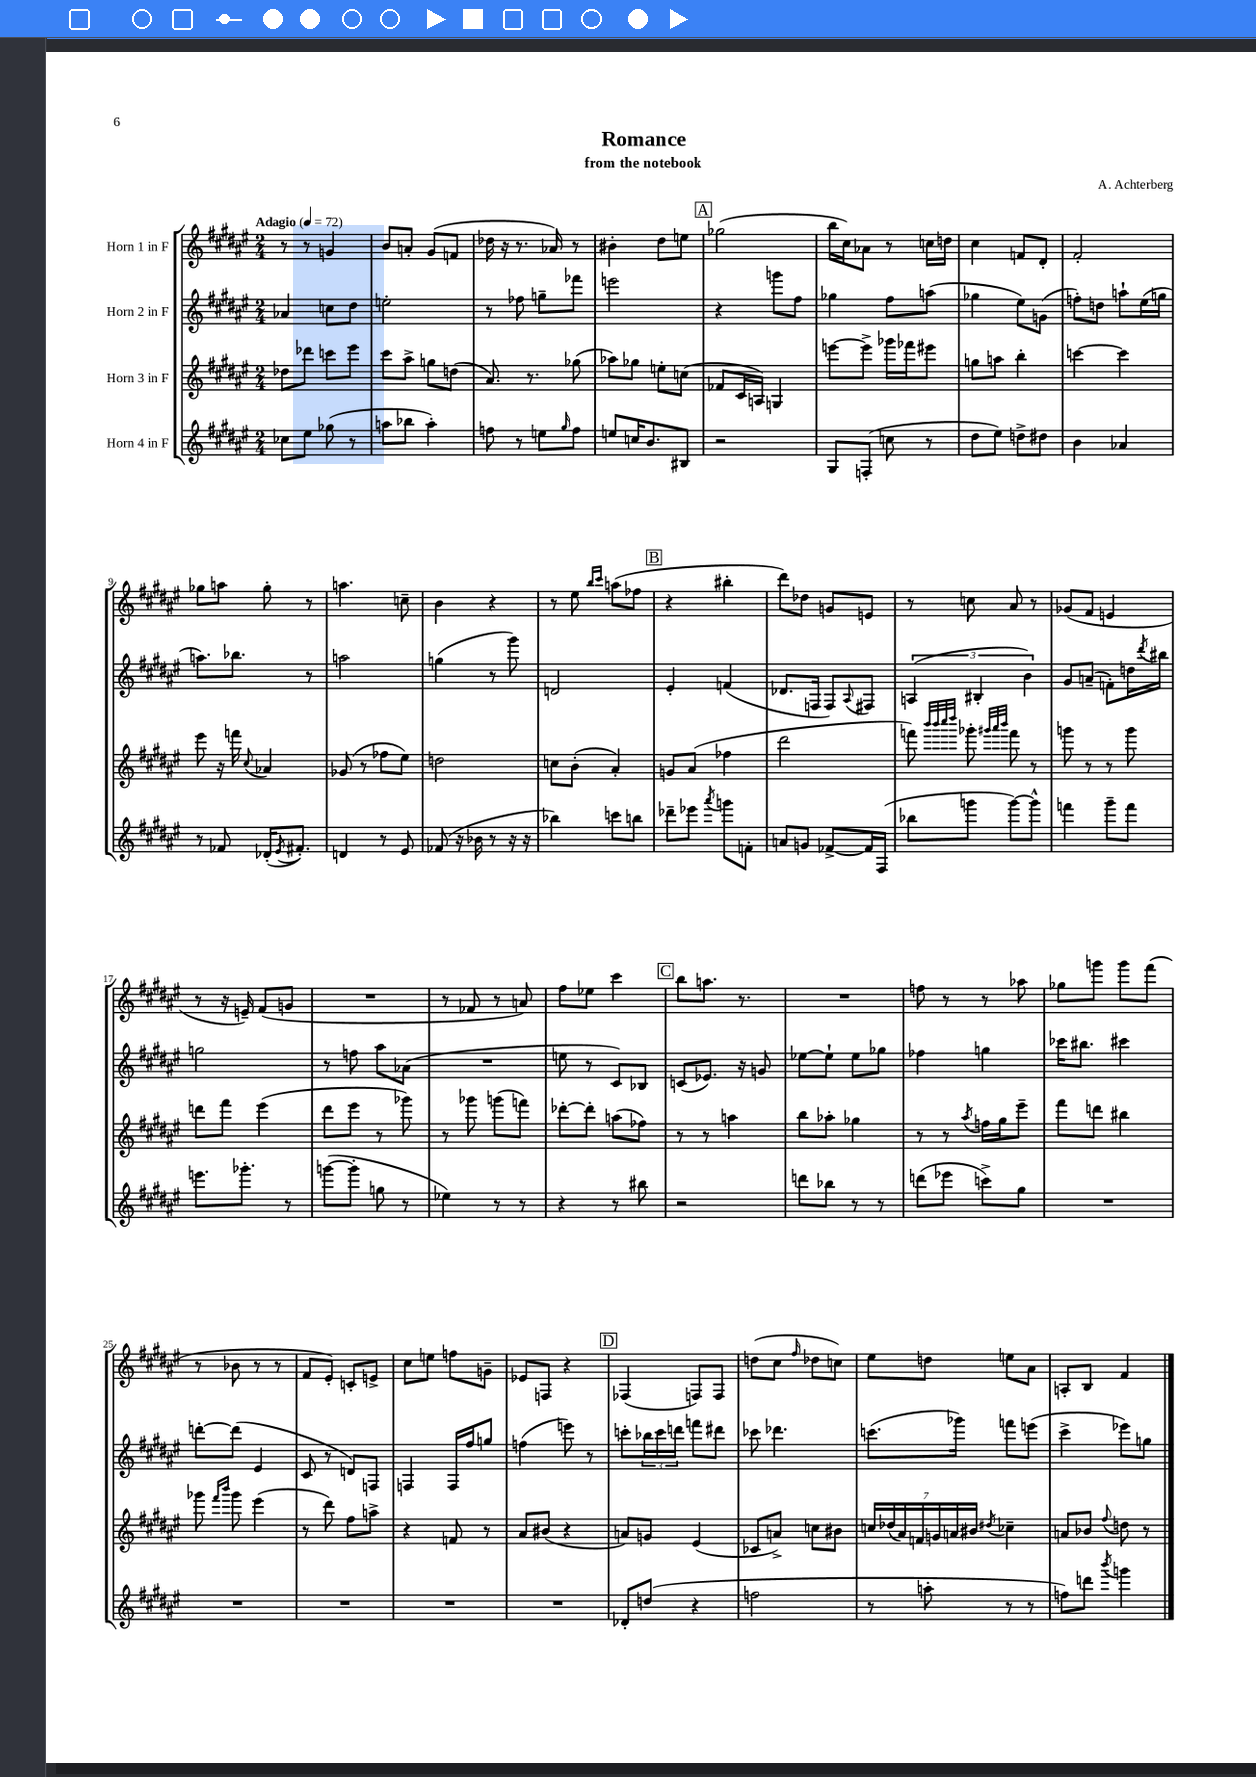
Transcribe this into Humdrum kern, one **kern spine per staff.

**kern	**kern	**kern	**kern
*staff4	*staff3	*staff2	*staff1
*clefG2	*clefG2	*clefG2	*clefG2
*k[f#c#g#d#a#e#]	*k[f#c#g#d#a#e#]	*k[f#c#g#d#a#e#]	*k[f#c#g#d#a#e#]
*M2/4	*M2/4	*M2/4	*M2/4
*MM72	*MM72	*MM72	*MM72
8cc-	8dd-	4a-	8r
8ee#	8ddd-	.	8r
(8gg-	8ccc	8cc	4g
8r	8eee#	8dd#	.
=	=	=	=
8aa	8ccc#	2ee'	8b
8bb-	8aa#^	.	8a'
4aa')	8gg	.	(8g#
.	(8dd	.	8f
=	=	=	=
8ff	8.a#)	8r	16dd-
.	.	.	16r
8r	.	8ff-	8.r
.	8.r	.	.
8ee	.	8gg~	.
.	.	.	16a-)
16qqgg#	.	.	.
8ff	(8gg-	8fff-	8r
=	=	=	=
8ee	8aa-)	2eee	4b#'
16cc	8gg-	.	.
8.b	.	.	.
.	8ee'	.	8dd#
8B#	(8cc	.	8ee
=	=	=	=
2r	8f-	4r	(2gg-
.	16c#	.	.
.	16A)	.	.
.	4G	8ggg	.
.	.	8ff#	.
=	=	=	=
8G#	[8eee	4gg-	16bb
.	.	.	16cc#)
(8F'	8eee^]	.	8a-
8cc	16ggg-	8ff#	8r
.	16fff-	.	.
8r	8eee#	(8aa	16cc
.	.	.	16dd
=	=	=	=
8dd#	8gg	4gg-	4cc#
8ee#)	8aa	.	.
8dd^	4bb'	8ee#)	8f
8dd#	.	(8g	8d#'
=	=	=	=
4b	[4ccc	8ff')	2f#'
.	.	8dd	.
4a-	4ccc]	8aa`	.
.	.	(16ee#	.
.	.	16gg	.
=	=	=	=
8r	8eee#	8.aa)	8gg-
8f-	16r	.	8aa
.	16fff	8.bb-	.
.	8qqcc#	.	.
(16d-'	4a-	.	8gg-'
8qe#	.	.	.
8.f#')	.	.	.
.	.	8r	8r
=	=	=	=
4d	(8g-	2aa	4.aa
.	8r	.	.
8r	8ff-	.	.
8e#	8ee#)	.	8cc~
=	=	=	=
(8f-	2dd	(4gg	4b
16r	.	.	.
16b-	.	.	.
8r	.	8r	4r
16r	.	8ggg#)	.
16r	.	.	.
=	=	=	=
4bb-)	8cc	2d	8r
.	(8b'	.	8ee#
.	.	.	16qqbb
.	.	.	16qqccc#
8ccc	4a#')	.	(8aa
8bb	.	.	8ff-
=	=	=	=
8ddd-~	8g	4e#'	4r
8eee-	(8a#	.	.
8qaaa#	.	.	.
8ggg	4ff-	(4f	4bb#'
8f'	.	.	.
=	=	=	=
8a	2ddd#	8.d-	8ddd#)
8g	.	.	8dd-
.	.	16F	.
[8f-^	.	8F)	8g
.	.	8qqA#	.
16f-]	.	8F#	8e
(16F#	.	.	.
=	=	=	=
8bb-	8fff)	(6A	8r
.	32qqbbb	.	.
.	32qqbbb	.	.
.	32qqcccc#	.	.
.	32qqdddd#	.	.
8ggg	8ggg-'	.	8cc
.	.	6B#'	.
.	32qqggg#	.	.
.	32qqaaa#	.	.
.	32qqbbb	.	.
[8ggg)	8fff	.	8a#
.	.	6b)	.
8ggg^^]	8r	.	8r
=	=	=	=
4fff	8ggg	8g#	(8g-
.	8r	(8a~	8f#
8ggg#~	8r	8f')	4e
8fff	8ggg	16dd	.
.	.	8qddd#	.
.	.	16bb#	.
=	=	=	=
8.eee	8ddd	2gg	8r
.	8fff#	.	16r
8.ggg-'	.	.	16e~)
.	(4eee#	.	(8f#
8r	.	.	8g
=	=	=	=
([8ggg	8ddd#	8r	2r
8ggg']	8eee#	8ff	.
8gg	8r	8aa#	.
8r	8ggg-)	(8a-	.
=	=	=	=
4ee-)	8r	2r	8r
.	8ggg-	.	8f-
8r	(8ggg	.	8r
8r	8fff)	.	8a)
=	=	=	=
4r	[8ddd-'	8ee	8ff#
.	8ddd-']	8r	8ee-
8r	(8aa	8c#)	4ccc#
8bb#	8ff-)	8B-	.
=	=	=	=
2r	8r	(8c	8bb
.	8r	8.e-)	8.aa
.	4aa	.	.
.	.	16r	8.r
.	.	8g	.
=	=	=	=
8ddd	8bb	[8ee-	2r
8bb-	8aa-'	8ee-`]	.
8r	4gg-	8ee-	.
8r	.	8gg-	.
=	=	=	=
(8ddd	8r	4ff-	8ff
8eee-	8r	.	8r
.	8qaa#	.	.
8ccc^)	16ff	4gg	8r
.	16gg#	.	.
8gg#	8eee#~	.	8aa-
=	=	=	=
2r	8fff#	16ccc-	8gg-
.	.	8.bb#	.
.	8ddd	.	8ggg
.	4bb#	4ccc#	8ggg
.	.	.	(8fff#
=	=	=	=
2r	8ggg-	[8ddd'	8r
.	16qqfff#	.	.
.	16qqbbb	.	.
.	8ggg-	(8ddd]	8b-
.	(4eee#	4e#	8r
.	.	.	8r
=	=	=	=
2r	8r	8c#	8f#
.	8ddd#)	8r	8e#')
.	8ff#	8d)	8c'
.	8aa^	8F	8e^
=	=	=	=
2r	4r	4F	8cc#
.	.	.	8ee
.	8f	16F	8ff
.	.	16ff#	.
.	8r	8gg	8g~
=	=	=	=
2r	8a#	(4ff	8e-
.	(8b#	.	8F
.	4r	8eee)	4r
.	.	8r	.
=	=	=	=
8d-'	8a)	8ccc'	(4F-
(8dd	8g	24bb-	.
.	.	24ccc	.
.	.	24ddd	.
4r	(4e#	8fff	8F)
.	.	8ddd#	8F
=	=	=	=
2ff	8c-	8ccc-	(8dd
.	8a^)	4.ddd-	8cc#
.	.	.	16qqff#
.	8cc	.	8dd-
.	8b#	.	8cc)
=	=	=	=
8r	28cc	(8.ccc	8ee#
.	(28dd-	.	.
.	28a#)	.	.
.	28f	.	.
8aa'	.	.	8dd
.	28g	.	.
.	28a	.	.
.	.	16ggg-)	.
.	28b#	.	.
.	8qdd#	.	.
8r	4cc-~	8fff	8ee
8r	.	(8eee	8a#
=	=	=	=
8ff)	8a	4ccc#^	8A'
8ddd	8b-	.	8B
8qbbb	8qqff#	.	.
4ggg	8dd	8eee-)	4f#
.	8r	8gg	.
==	==	==	==
*-	*-	*-	*-
